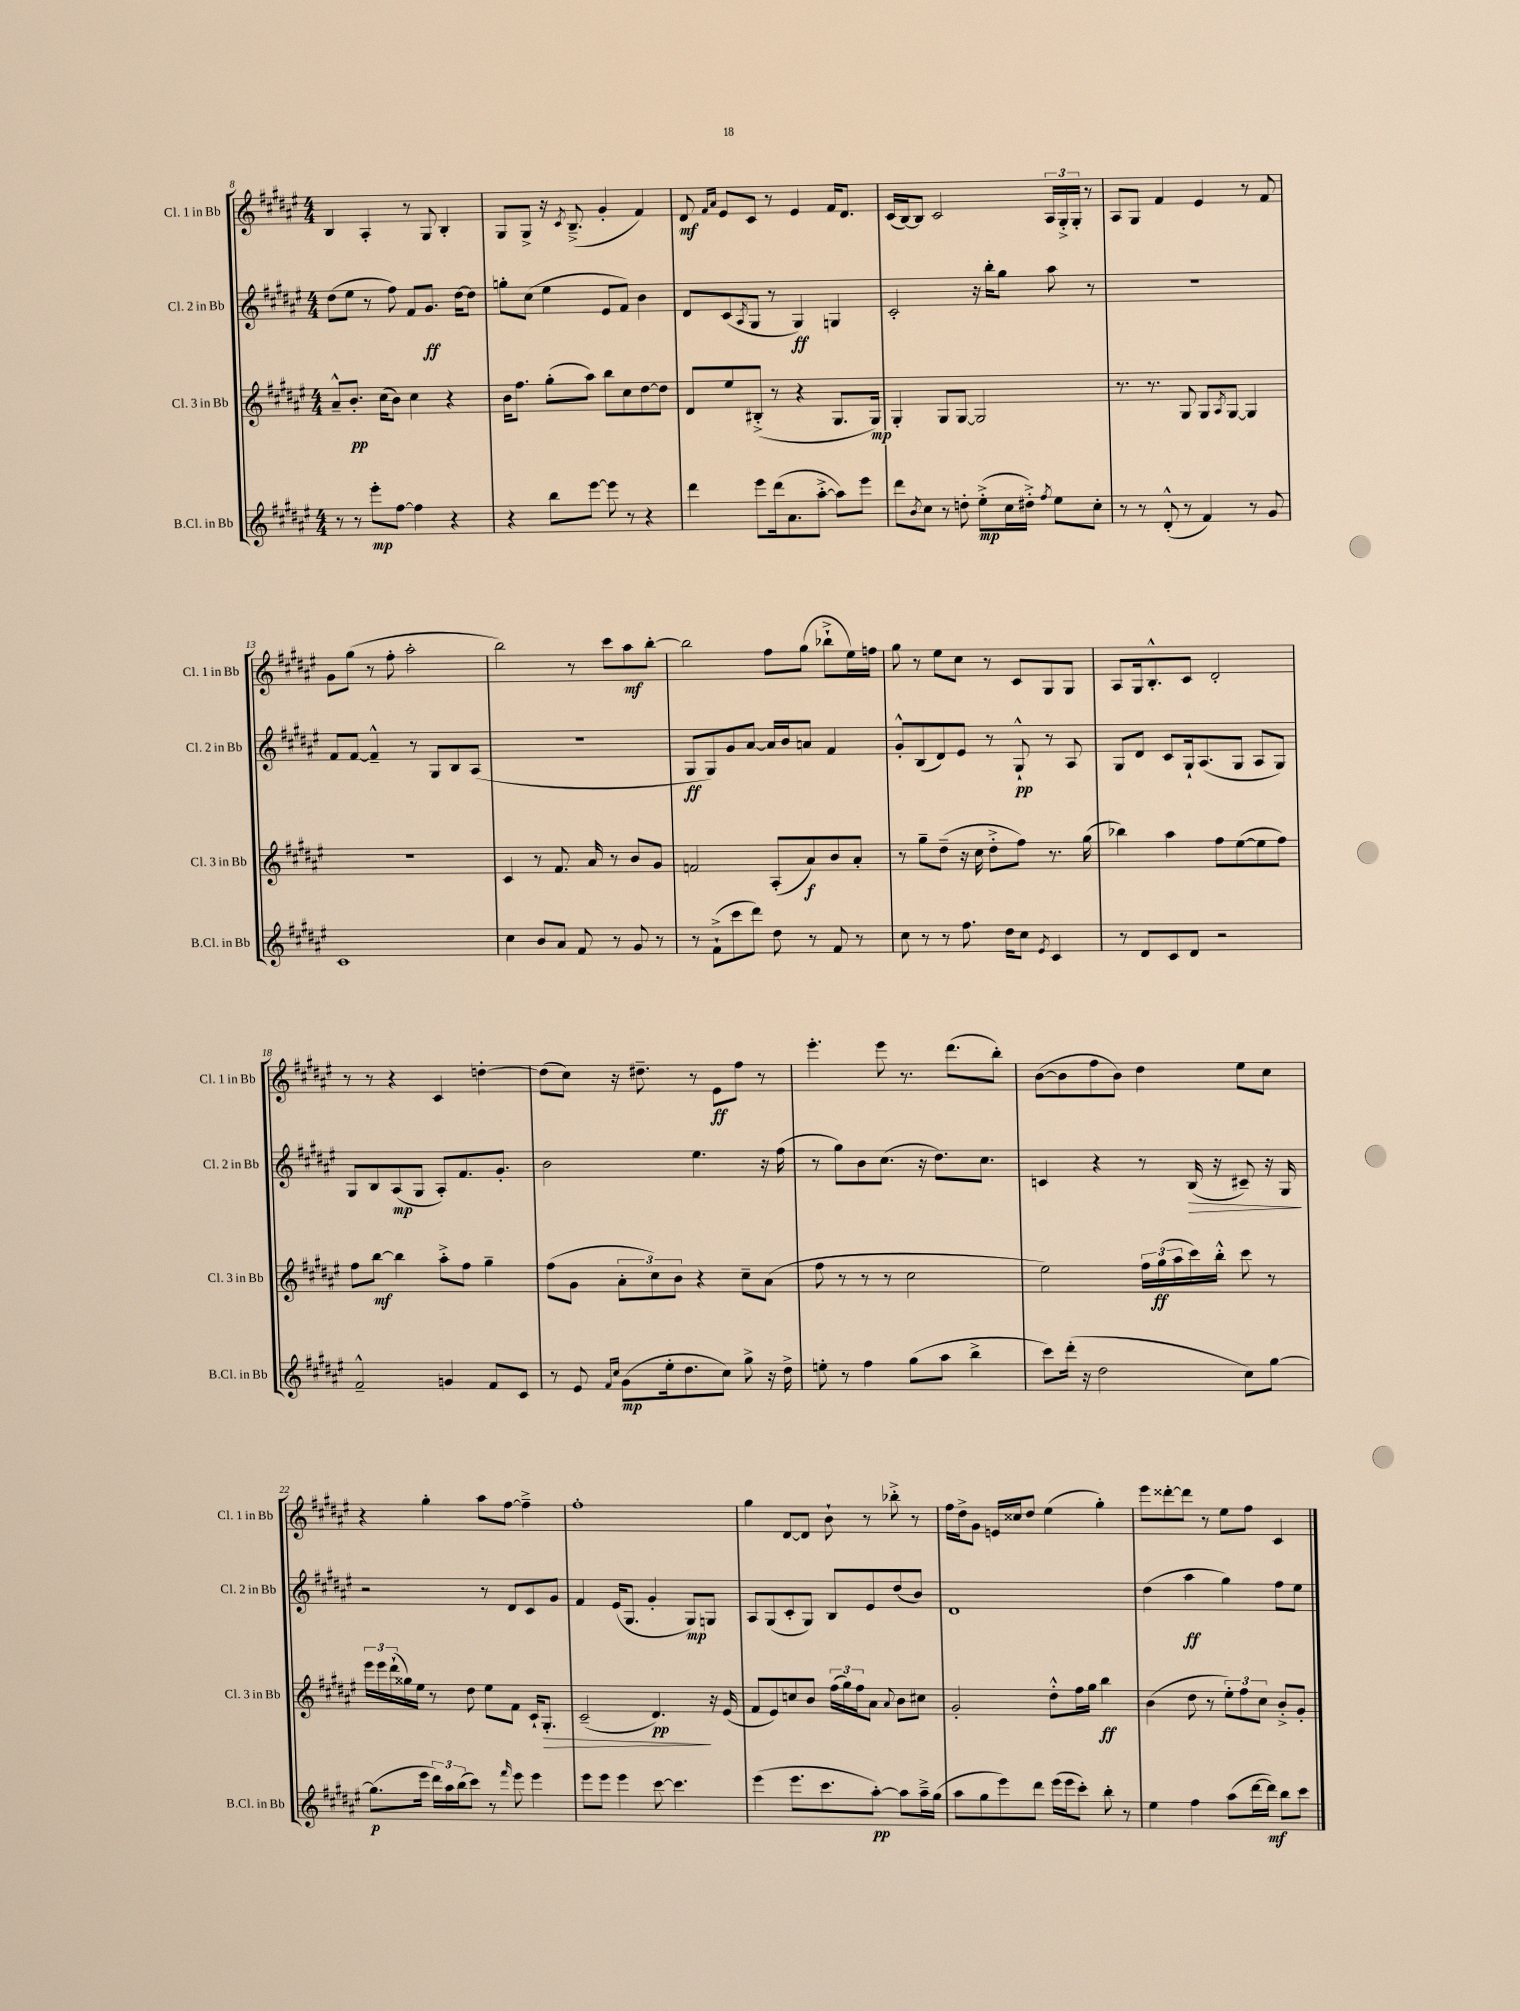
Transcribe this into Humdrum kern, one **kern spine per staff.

**kern	**kern	**kern	**kern
*staff4	*staff3	*staff2	*staff1
*clefG2	*clefG2	*clefG2	*clefG2
*k[f#c#g#d#a#e#]	*k[f#c#g#d#a#e#]	*k[f#c#g#d#a#e#]	*k[f#c#g#d#a#e#]
*M4/4	*M4/4	*M4/4	*M4/4
8r	8a#~^^	(8dd#	4B
8r	8.b'	8ee#	.
8eee#'	.	8r	4A#'
.	(16cc#	.	.
[8ff#	8b)	8ff#)	.
4ff#]	4cc#	8f#	8r
.	.	8.g#	8G#
4r	4r	.	4B'
.	.	[16dd#	.
.	.	8dd#]	.
=	=	=	=
4r	16b	8gg'	8G#
.	8.ff#	.	.
.	.	(8cc#	8G#^
8bb	(8gg#'	4ee#	16r
.	.	.	8qc#
.	.	.	(8.B~^
[8eee#	8aa#)	.	.
8eee#]	8bb	8e#	4g#'
8r	8cc#	8f#)	.
4r	[8dd#	4b	4f#)
.	8dd#]	.	.
=	=	=	=
4ddd#	8d#	8d#	8d#
.	.	.	16qqf#
.	.	.	16qqa#
.	8ee#	(8c#	8e#
.	.	8qA#	.
8eee#	(8B#'^	8G#	8c#
(16ddd#	8r	8r	8r
8.a#	.	.	.
.	4r	4G#)	4e#
[8aa#'^	.	.	.
8aa#])	8.G#	4G	16f#
.	.	.	8.d#
8eee#	.	.	.
.	16G#)	.	.
=	=	=	=
8ddd#	4G#'	2c#'	(16c#
.	.	.	[16B)
8qb	.	.	.
8cc#	.	.	8B]
8r	8G#	.	2c#
8dd'	[8G#	.	.
(8ee#'^	2G#]	16r	.
.	.	16bb'	.
16cc#	.	8gg#	.
16dd#'^)	.	.	.
8qff#	.	.	.
8ee#	.	8aa#	24A#
.	.	.	24G#'^
.	.	.	24G#'
8cc#'	.	8r	8r
=	=	=	=
8r	8.r	1r	8A#
8r	.	.	8G#
.	8.r	.	.
(8d#'^^	.	.	4f#
8r	8G#	.	.
4f#)	8G#	.	4e#
.	8qA#	.	.
.	[8G#	.	.
8r	4G#]	.	8r
8g#	.	.	8f#
=	=	=	=
1c#	1r	8f#	8g#
.	.	[8f#	(8gg#
.	.	4f#~^^]	8r
.	.	.	8ff#'
.	.	8r	2aa#'
.	.	8G#	.
.	.	8B	.
.	.	(8A#	.
=	=	=	=
4cc#	4c#	1r	2bb)
8b	8r	.	.
8a#	8.f#	.	.
8f#	.	.	8r
.	16a#	.	.
8r	8r	.	8ccc#
8g#	8b	.	8aa#
8r	8g#	.	[8bb'
=	=	=	=
8r	2f	8G#	2bb]
(8f#`^	.	8G#)	.
8ccc#	.	8g#	.
8ddd#)	.	[8a#	.
8dd#	(8A#'	16a#]	8ff#
.	.	16b	.
8r	8a#)	8a	(8gg#
8f#	8b	4f#	8bb-`^
8r	8a#'	.	16ee#)
.	.	.	16ff
=	=	=	=
8cc#	8r	8g#'^^	8gg#
8r	8gg#~	(8B	8r
8r	(8dd#~	8d#)	8ee#
8.ff#	16r	8e#	8cc#
.	16cc#	.	.
.	8dd#'^	8r	8r
16dd#	.	.	.
8cc#	8ff#)	8G#`^^	8c#
8qe#	.	.	.
4c#	8.r	8r	8G#
.	.	8A#	8G#
.	(16gg#	.	.
=	=	=	=
8r	4bb-)	8G#	8A#
8d#	.	8d#	16G#
.	.	.	8.B'^^
8c#	4aa#	8c#	.
8d#	.	16G#`	8c#
.	.	(8.A#	.
2r	8ff#	.	2d#'
.	([8ee#	8G#	.
.	8ee#]	8A#	.
.	8ff#)	8G#)	.
=	=	=	=
2f#~^^	8ff#	8G#	8r
.	[8bb	8B	8r
.	4bb]	(8A#	4r
.	.	8G#	.
4g	8aa#'^	8A#')	4c#
.	8ff#	8.f#	.
8f#	4gg#~	.	[4dd'
.	.	8.g#'	.
8c#	.	.	.
=	=	=	=
8r	(8ff#	2b	(8dd]
8e#	8g#	.	8cc#)
16qqf#	.	.	.
16qqcc#	.	.	.
(8g#	12a#'	.	16r
.	.	.	8.dd#~
.	12cc#)	.	.
16ee#'	.	.	.
.	12b	.	.
8.dd#	.	.	.
.	4r	4.ee#	8r
8cc#)	.	.	8e#
8gg#^	8cc#~	.	8ff#
16r	(8a#	16r	8r
16dd#^	.	(16ff#	.
=	=	=	=
8ee'	8ff#	8r	4.eee#'
8r	8r	8gg#)	.
4ff#	8r	8b	.
.	8r	(8.cc#	8eee#
(8gg#	2cc#	.	8.r
.	.	16r	.
8aa#	.	8.dd#)	.
.	.	.	(8.ddd#
4bb^	.	.	.
.	.	8.cc#	.
.	.	.	8bb')
=	=	=	=
8ccc#)	2ee#)	4c	([8b
(16ddd#'	.	.	8b]
16r	.	.	.
2dd#	.	4r	8ff#
.	.	.	8b)
.	24ff#	8r	4dd#
.	(24gg#	.	.
.	24aa#	.	.
.	16ccc#)	(16B	.
.	16bb'^^	16r	.
8cc#)	8ccc#	8c#~)	8ee#
[8gg#	8r	16r	8cc#
.	.	16G#	.
=	=	=	=
(8.gg#]	24eee#	2r	4r
.	24eee#	.	.
.	(24ddd#`	.	.
.	16gg##)	.	.
16eee#	16ee#	.	.
24ddd#)	8r	.	4gg#'
24aa#	.	.	.
(24bb	.	.	.
8ccc#)	8dd#	.	.
8r	8ee#	8r	8aa#
16qqfff#	.	.	.
8eee#	8f#	8d#	[8ff#
4eee#	16c#`	8c#	4ff#~^]
.	8.G#'	.	.
.	.	8g#	.
=	=	=	=
8eee#	(2c#~	4f#	1ff#'
8eee#	.	.	.
4eee#	.	(16e#	.
.	.	8.G#	.
[8ccc#	4.d#)	4g#'	.
4.ccc#]	.	.	.
.	.	8G#)	.
.	16r	8G	.
.	(16e#	.	.
=	=	=	=
(4eee#	8f#	8A#	4gg#
.	8e#)	(8G#	.
8.eee#	8cc	8c#'	[8d#
.	8b	8G#)	8d#]
8.ccc#	.	.	.
.	(24ff#	8B	8b`
.	24gg#)	.	.
.	24ff#	.	.
[8aa#')	8a#	8e#	8r
.	8qqa#	.	.
8aa#]	8b	(8dd#	8bb-'^
16aa#~^	8cc#	8b)	8r
(16gg#	.	.	.
=	=	=	=
8aa#	2g#'	1d#	16ff#
.	.	.	16dd#^
8gg#	.	.	8g#
8eee#)	.	.	16e
.	.	.	16cc##
8ddd#	.	.	8dd#
(16eee#	8dd#'^^	.	(4ee#
16eee#	.	.	.
8ccc#')	16ff#	.	.
.	16gg#	.	.
8bb'	4bb	.	4gg#')
8r	.	.	.
=	=	=	=
4ee#	(4b	(4dd#	8eee#
.	.	.	[8ddd##'
4ff#	8dd#	4aa#	8ddd##]
.	8r	.	8r
(8aa#	12ee#')	4gg#)	8ee#
.	12ff#	.	.
[16ddd#	.	.	8ff#
.	12cc#	.	.
16ddd#])	.	.	.
8bb	8b'^	8ff#	4c#
8ccc#	8g#'	8ee#	.
==	==	==	==
*-	*-	*-	*-
